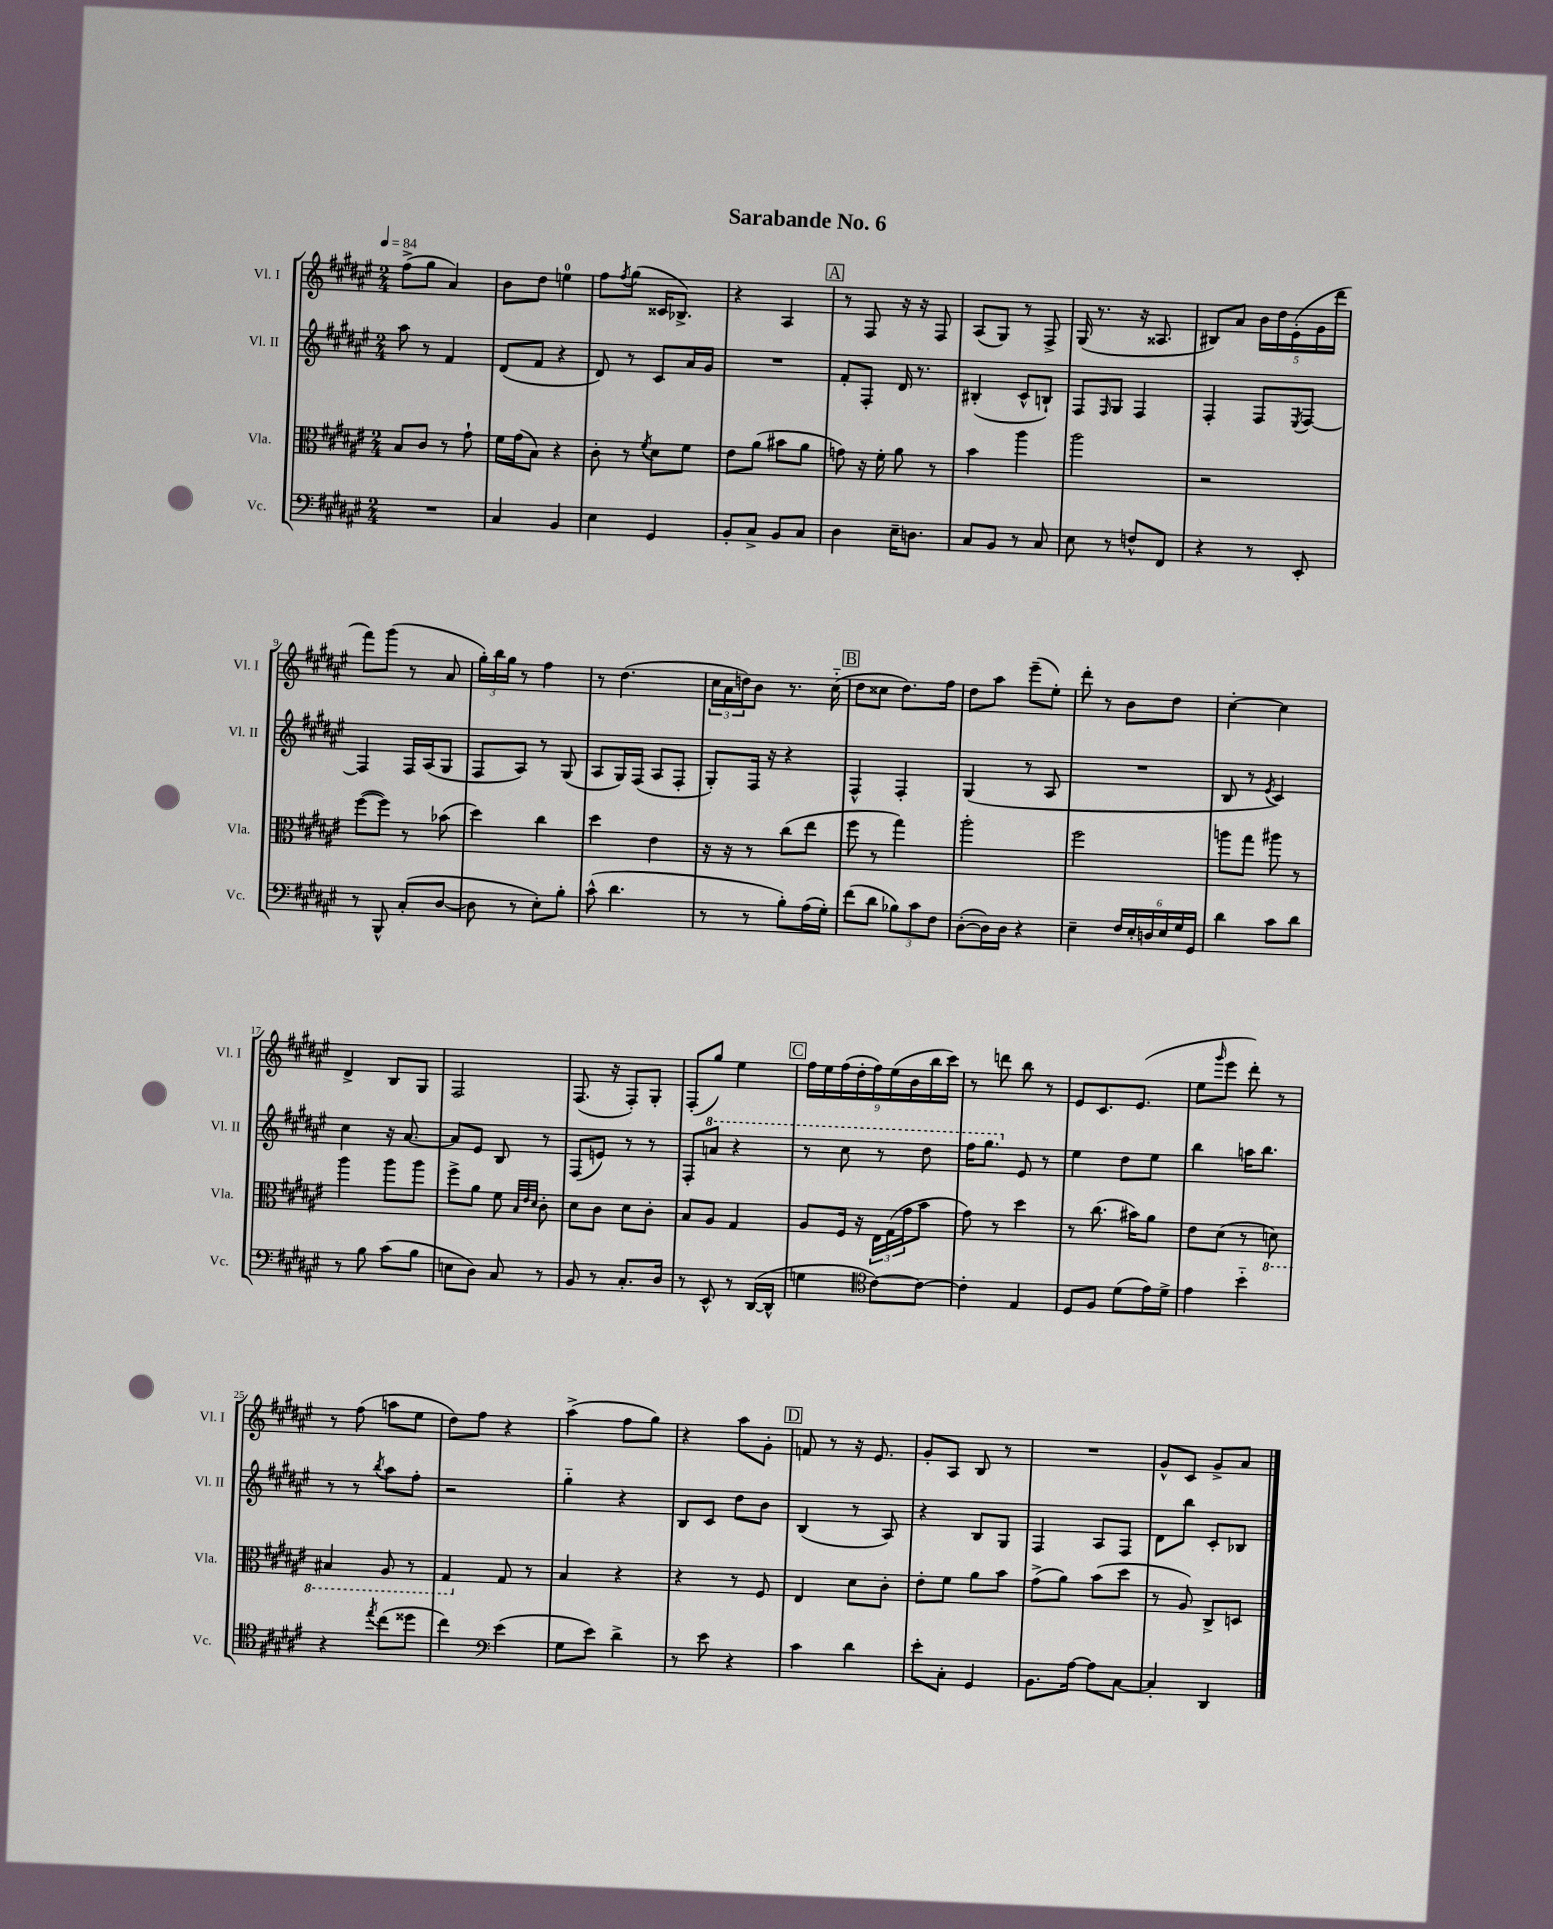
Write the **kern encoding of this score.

**kern	**kern	**kern	**kern
*staff4	*staff3	*staff2	*staff1
*clefF4	*clefC3	*clefG2	*clefG2
*k[f#c#g#d#a#e#]	*k[f#c#g#d#a#e#]	*k[f#c#g#d#a#e#]	*k[f#c#g#d#a#e#]
*M2/4	*M2/4	*M2/4	*M2/4
*MM84	*MM84	*MM84	*MM84
2r	8B	8aa#	(8ff#^
.	8c#	8r	8gg#
.	8r	4f#	4a#)
.	8g#`	.	.
=	=	=	=
4C#	16f#	(8d#	8b
.	(16g#	.	.
.	8B)	8f#	8dd#
4BB	4r	4r	4ee
=	=	=	=
4E#	8c#'	8d#)	8ff#
.	.	.	8qff#
.	8r	8r	(8gg#
.	8qf#	.	.
4GG#	8d#	8c#	16c##
.	.	.	8.B-^)
.	8f#	16a#	.
.	.	16g#	.
=	=	=	=
8BB'	8e#	2r	4r
8C#^	(8a#	.	.
8BB	8b#	.	4A#
8C#	8a#	.	.
=	=	=	=
4D#	8g)	8f#'	8r
.	16r	8F#'	8F#
.	16f#'	.	.
16E#~	8a#	16d#	16r
8.D	.	8.r	16r
.	8r	.	8F#
=	=	=	=
8C#	4b	(4B#'	(8A#
8BB	.	.	8G#)
8r	4aa#	8c#^^	8r
8C#	.	8B`)	8F#^
=	=	=	=
8E#	2aa#	8F#	(16G#
.	.	.	8.r
.	.	16qqF#	.
8r	.	8G#	.
8F^^	.	4F#	16r
.	.	.	8.A##
8FF#	.	.	.
=	=	=	=
4r	2r	4F#'	8B#)
.	.	.	8a#
8r	.	8F#	20b
.	.	.	20dd#
.	.	.	(20e#'
.	.	8qE#	.
8EE#'	.	[8F#	.
.	.	.	20g#
.	.	.	20ddd#
=	=	=	=
8r	([8ff#	4F#]	8fff#)
8BBB^^	8ff#])	.	(8ggg#
(8C#'	8r	16F#	8r
.	.	(16A#	.
[8D#	(8b-	8G#	8a#
=	=	=	=
8D#]	4dd#)	8F#	24gg#')
.	.	.	24bb
.	.	.	24gg#
8r	.	8A#)	8r
8E#')	4cc#	8r	4ff#
8B'	.	(8G#	.
=	=	=	=
(8c#^^	4dd#	8A#	8r
4.d#	.	16G#)	(4.dd#
.	.	(16F#	.
.	4e#	8A#	.
.	.	8F#'	.
=	=	=	=
8r	16r	8G#')	24cc#
.	.	.	24a#
.	16r	.	.
.	.	.	24dd)
8r	8r	16F#	8b
.	.	16r	.
8B')	(8cc#	4r	8.r
(16A#	8ee#	.	.
16G#')	.	.	(16cc#'~
=	=	=	=
(8f#	8ff#	4F#^^	8dd#
8d#	8r	.	8cc##
12B-)	4gg#)	4F#'	8.dd#)
12c#	.	.	.
12F#	.	.	.
.	.	.	16ff#
=	=	=	=
([8D#'	2aa#'	(4G#	8dd#
16D#])	.	.	8aa#
16D#	.	.	.
4r	.	8r	(8eee#~
.	.	8A#	8ee#')
=	=	=	=
4E#~	2ff#	2r	8ddd#'
.	.	.	8r
24F#	.	.	8b
24E#'	.	.	.
24D	.	.	.
24E#	.	.	8dd#
24G#	.	.	.
24GG#	.	.	.
=	=	=	=
4d#	8aa	8B	[4cc#'
.	8gg#	8r	.
.	.	8qe#	.
8c#	8aa#	4c#)	4cc#]
8d#	8r	.	.
=	=	=	=
8r	4aa#	4cc#	4d#^
8B	.	.	.
(8c#	8aa#	16r	8B
.	.	[8.a#	.
8B	8aa#	.	8G#
=	=	=	=
8E	8ff#^	8a#]	2F#
8D#)	8a#	8e#	.
8C#	8f#	8B	.
.	32qqB	.	.
.	32qqe#	.	.
.	32qqd#	.	.
8r	8c#'	8r	.
=	=	=	=
8BB	8d#	(8F#	(8.F#
8r	8c#	8e)	.
.	.	.	16r
8.C#'	8d#	8r	8F#')
.	8c#'	8r	8G#'
16D#	.	.	.
=	=	=	=
8r	8B	8F#'	(8F#'
8EE#^^	8A#	8aa	8gg#)
8r	4G#	4r	4ee#
([16DD#	.	.	.
16DD#^^]	.	.	.
=	=	=	=
4G	8A#	8r	18ff#
.	.	.	18ee#
.	.	.	(18ff#
.	16F#	8ccc#	.
.	.	.	18dd#'
.	16r	.	.
.	.	.	18ff#)
*clefC4	*	*	*
[8c#)	24E#	8r	.
.	.	.	(18ee#
.	(24G#	.	.
.	24g#	.	18b
8c#_	8b	8ddd#	.
.	.	.	18bb
.	.	.	18ccc#)
=	=	=	=
4c#']	8g#)	16fff#	8r
.	.	8.ggg#	.
.	8r	.	8ddd
4E#	4dd#	8e#	8bb
.	.	8r	8r
=	=	=	=
8D#	8r	4ee#	8e#
8F#	(8.cc#	.	8.c#
(8d#	.	8dd#	.
.	16b#)	.	(8.e#
16e#)	8a#	8ee#	.
16d#^	.	.	.
=	=	=	=
4e#	8e#	4bb	8ee#
.	.	.	16qqggg#
.	(8d#	.	8eee#
4b'~	8r	16aa	8ddd#')
.	.	8.bb	.
.	8D)	.	8r
=	=	=	=
4r	4BB#	8r	8r
.	.	8r	(8ff#
8qee#	.	8qbb	.
(8cc#	8AA#	8aa#	8aa
8dd##	8r	8ff#'	8ee#
=	=	=	=
4cc#)	4GG#	2r	8dd#)
.	.	.	8ff#
*clefF4	*	*	*
(4e#	8G#	.	4r
.	8r	.	.
=	=	=	=
8G#	4B	4gg#'~	(4aa#^
8e#)	.	.	.
4d#^	4r	4r	8ff#
.	.	.	8gg#)
=	=	=	=
8r	4r	8B	4r
8e#	.	8c#	.
4r	8r	8dd#	8aa#
.	8F#	8b	8g#'
=	=	=	=
4c#	4E#	(4B	8f
.	.	.	8r
4d#	8d#	8r	16r
.	.	.	8.e#
.	8c#'	8A#)	.
=	=	=	=
8e#'	8e#'	4r	8g#'
8C#'	8f#	.	8A#
4GG#	8a#	8B	8B
.	8b	8G#	8r
=	=	=	=
8.BB	(8g#^	4F#	2r
.	8a#)	.	.
[16A#	.	.	.
8A#]	(8b	8A#	.
[8C#	8dd#	8F#	.
=	=	=	=
4C#']	8r	8d#	8g#^^
.	8A#)	8bb	8c#
4DD#	8C#^	8c#'	8g#^
.	8D	8B-	8a#
==	==	==	==
*-	*-	*-	*-
